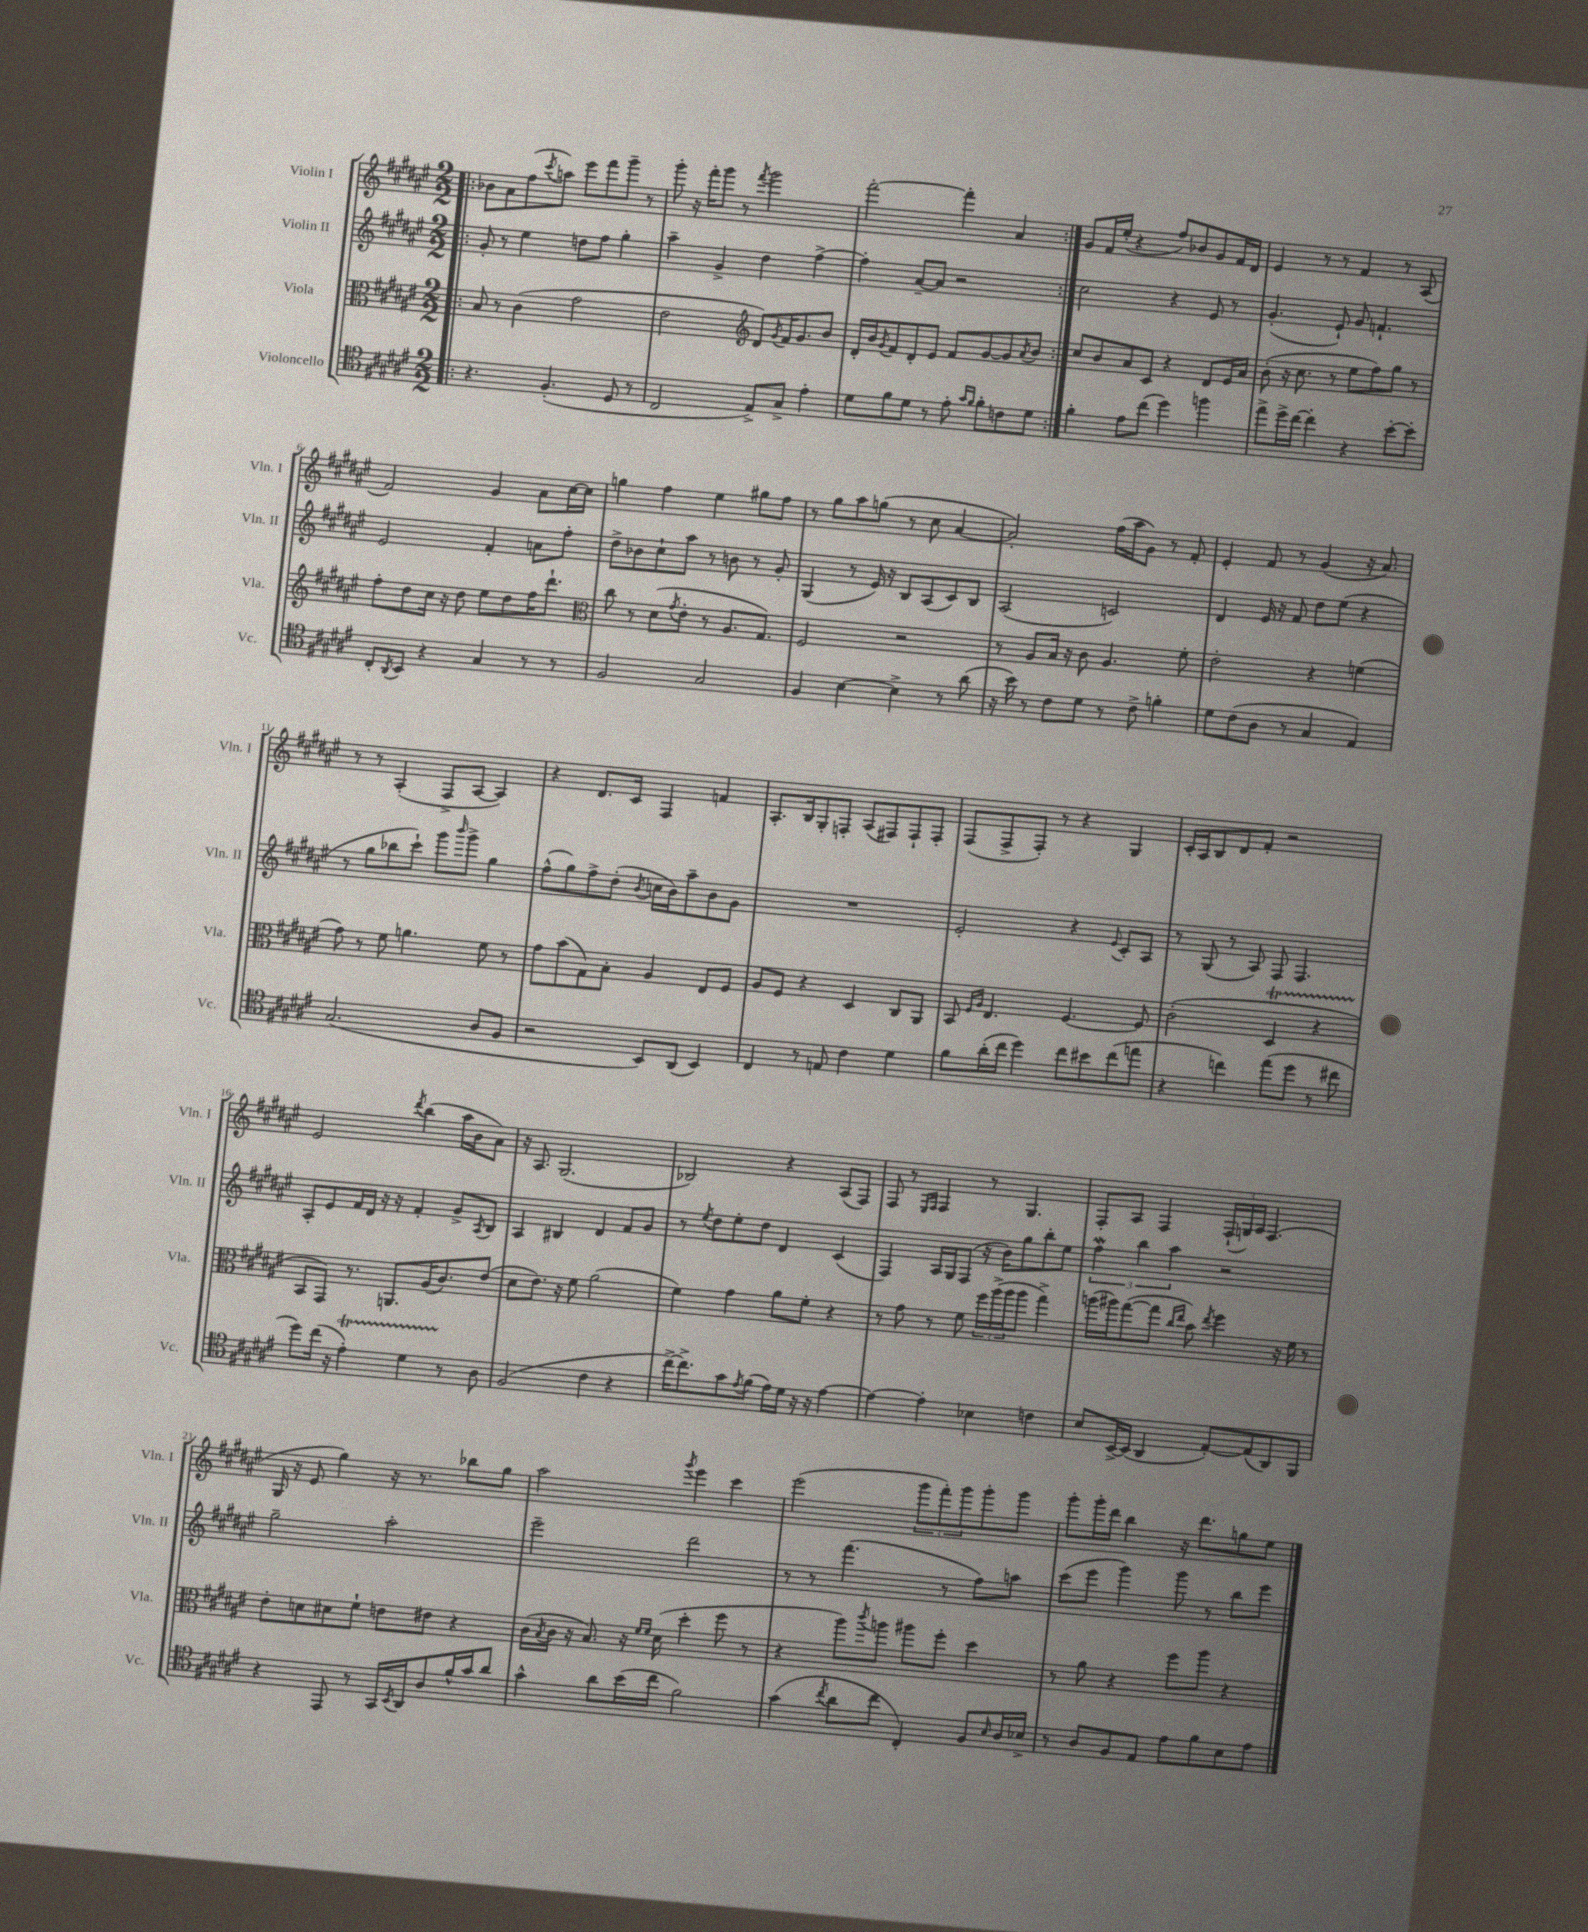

**kern	**kern	**kern	**kern
*part4	*part3	*part2	*part1
*staff4	*staff3	*staff2	*staff1
*I"Violoncello	*I"Viola	*I"Violin II	*I"Violin I
*I'Vc.	*I'Vla.	*I'Vln. II	*I'Vln. I
*clefC4	*clefC3	*clefG2	*clefG2
*k[f#c#g#d#a#e#]	*k[f#c#g#d#a#e#]	*k[f#c#g#d#a#e#]	*k[f#c#g#d#a#e#]
*M2/2	*M2/2	*M2/2	*M2/2
=1!|:	=1!|:	=1!|:	=1!|:
4.r	8B/	8g#'/	8b-X\L
.	8r	8r	8a#\
.	(4c#\	4ee#\	(8ff#\
.	.	.	8qccc#/
(4.F#'/	.	.	8aan\J)
.	2g#\	8ddn\L	8eee#\L
.	.	8ff#\J	8fff#\
8D#/	.	4gg#'\	8ggg#~\J
8r	.	.	8r
=2	=2	=2	=2
2C#/	2e#\	4aa#~\	8ggg#'\
.	.	.	16r
.	.	.	16fff#'\KL
.	.	4g#^/	8ggg#\J
.	.	.	8r
*	*clefG2	*	*
.	.	.	8qfff#/
8E#^/L)	8d#/L)	4dd#\	2ggg#\
.	8qg#/	.	.
8G#^/J	16f#/K	.	.
.	8.g#/	.	.
4e#'\	.	[4ff#^\	.
.	8b/J	.	.
=3	=3	=3	=3
8d#\L	16d#'/LL	4ff#'\]	[2fff#'\
.	16b/J	.	.
.	8qg#/	.	.
8f#\	8f#/	.	.
8d#\J	8d#'/	[8a#~/L	.
8r	8e#/J	8a#/J]	.
8e#'\	8f#/L	2r	4fff#'\]
16qqg#/LL	.	.	.
16qqf#/JJ	.	.	.
8f#'\L	[8g#/	.	.
8cn\	8g#/]	.	4a#/
.	8qa#/	.	.
8d#\J	8b/J	.	.
=4:|!	=4:|!	=4:|!	=4:|!
4f#'\	8cc#/L	2cc#\	8g#/L
.	8b/	.	16f#/L
.	.	.	(16ee#'/JJ
8e#\L	8a#/	.	4r
(8cc#\J	8c#/J	.	.
4dd#\)	4r	4r	8ff#/L)
.	.	.	8b-X/
4ffn\	8d#/L	8e#/	8g#/
.	16e#/L	8r	16f#/L
.	16a#/JJ	.	16d#/JJ
=5	=5	=5	=5
8ee#^\L	(8b'\	(4.g#'/	4e#/
16dd#^\L	16r	.	.
[16cc#\JJ	8.cc#\	.	.
4cc#'\]	.	.	8r
.	8r	8e#`/)	8r
4r	8ee#\L	8g#/	4f#/
.	8ff#\)	4.fn`/	.
[8b'\L	8gg#\J	.	8r
8b'\J]	8r	.	(8A#/
!!LO:LB:g=z
=6	=6	=6	=6
8C#'/L	8ff#'\L	2e#/	2f#/)
8qAA#/	.	.	.
8BB/J	8dd#\	.	.
4r	16cc#\Jk	.	.
.	16r	.	.
.	8dd#\	.	.
4G#/	8ee#\L	4f#'/	4g#/
.	8dd#\	.	.
8r	16ff#\K	8an\L	8a#\L
.	8.ddd#`\J	.	.
8r	.	8ff#'\J	[16cc#\L
.	.	.	16cc#\JJ]
=7	=7	=7	=7
*	*clefC3	*	*
2F#/	8cc#\	8dd#^\L	4ggn\
.	8r	8b-X\	.
.	(8d#\L	8cc#`\	4ff#\
.	8qg#/	.	.
.	8e#'\J	8aa#\J	.
2G#/	8r	8r	4ee#\
.	8.A#/L	8bn\	.
.	.	8r	8gg#X\L
.	8.G#/J)	.	.
.	.	8g#'/	8ff#\J
=8	=8	=8	=8
4F#/	2F#/	(4G#/	8r
.	.	.	8gg#\L
[4B\	.	8r	8aa#\
.	.	16e#/)	(8ggn\J
.	.	16r	.
4B^\]	2r	8B/L	8r
.	.	(8A#/	8cc#\
8r	.	8c#/)	[4a#/
(8a#\	.	8B/J	.
=9	=9	=9	=9
16r	8r	(2A#/	2a#'/])
16b\)	.	.	.
8r	8A#/L	.	.
8c#\L	16B/Jk	.	.
.	16r	.	.
8d#\J	8c#\	.	.
8r	4.A#/	2cn/)	(16ff#\LL
.	.	.	16aa#\J
8c#^\	.	.	8g#\J)
4fn'\	.	.	8r
.	8f#'\	.	8f#'/
=10	=10	=10	=10
8d#\L	2e#'\	4d#/	4e#'/
(8c#\	.	.	.
8A#\J	.	16e#/	8f#/
.	.	16r	.
8r	.	8f#/	8r
4G#/	4r	8dd#\L	(4g#/
.	.	(8ee#\J	.
4E#/)	(4fn\	4r	16r
.	.	.	8.a#/)
!!LO:LB:g=z
=11	=11	=11	=11
(2.G#/	8g#\)	8r	8r
.	8r	8gg#\L	8r
.	8f#\	8bb-X\	(4A#'/
.	4.an\	8ccc#`\J)	.
.	.	8ggg#\L	8F#^/L
.	.	16qqbbb/	.
.	.	8ggg#^\J	[8A#/J
8A#/L	8f#\	4gg#\	4A#/])
8F#/J	8r	.	.
=12	=12	=12	=12
2r	8g#\L	(8ff#^^\L	4r
.	(8b\	8gg#\)	.
.	8G#\)	8ff#^\	8.d#/L
.	8B'\J	(8dd#'\J	.
.	.	.	16c#/Jk
.	.	8qb/	.
8BB/L)	4A#/	16ccn\LL	4F#/
.	.	16b\J)	.
(8AA#/J	.	8aa#~\	.
4BB/)	8E#/L	8b\	4fn/
.	8F#/J	8g#\J	.
=13	=13	=13	=13
4C#/	8A#/L	1r	8.A#'/L
.	8F#/J	.	.
.	.	.	16B/k
8r	4r	.	8G#'/
8En/	.	.	8Fn'/J
4c#\	4D#/	.	(8A#/L
.	.	.	8F#X/)
4d#\	8C#/L	.	8F#`/
.	8AA#/J	.	8F#'/J
=14	=14	=14	=14
8f#\L	8BB/	2e#'/	(8F#/L
.	16qqF#/LL	.	.
.	16qqA#/JJ	.	.
(16a#'\L	4.E#/	.	8F#^/
16cc#\JJ	.	.	.
4dd#\)	.	.	8F#'/J)
.	.	.	8r
8cc#\L	[4.F#/	4r	4r
8b#X\	.	.	.
.	.	8qqe#/	.
(8cc#\	.	8c#'/L	4G#/
8een\J	8F#/]	8A#/J	.
=15	=15	=15	=15
4r	(2c#'\	8r	16c#'/LL
.	.	.	16A#/J
.	.	(8G#/	8B/
4ccn\)	.	8r	8d#/
.	.	8A#/)	8f#'/J
(8ee#\L	4D#T/	8F#/	2r
8dd#\J	.	4.F#/	.
8r	4r	.	.
8cc#X\	.	.	.
!!LO:LB:g=z
=16	=16	=16	=16
8dd#\L)	8BB/L	8A#'/L	2e#/
(16cc#\Jk	8GG#/J)	8e#/	.
16r	.	.	.
4e#t'\)	8.r	16f#/L	.
.	.	16d#/JJ	.
.	.	16r	.
.	8.AAn/L	16r	.
.	.	.	8qddd#/
4d#TTT\	.	4f#'/	(4bb\
.	(16A#/K	.	.
.	8.c#/)	.	.
8r	.	8g#^/L	16aa#\LL
.	.	.	16b\J
.	.	8qA#/	.
8A#\	(8e#/J	8B/J	8a#\J)
=17	=17	=17	=17
(2F#/	8d#\L	4A#/	16r
.	.	.	8.A#/
.	8.e#\J)	.	.
.	.	4B#X/	(2.G#/
.	16r	.	.
.	8f#\	.	.
4c#\	(2a#\	4d#/	.
4r	.	8f#/L	.
.	.	8g#/J	.
=18	=18	=18	=18
[16cc#^\KL)	4f#\)	8r	2B-X/)
8.cc#^\]	.	.	.
.	.	8qee#/	.
.	.	8dd#\L	.
8g#\	4g#\	8ee#'\	.
8qe#/	.	.	.
(8f#\J	.	8dd#\J	.
16e#\LL)	8a#\L	4d#/	4r
16d#\JJ	.	.	.
16r	8f#'\J	.	.
16r	.	.	.
[4e#\	4r	(4c#/	(8A#/L
.	.	.	8F#/J)
=19	=19	=19	=19
4e#\_	8r	4F#/)	8F#/
.	8g#\	.	8r
.	.	.	16qqE#/LL
.	.	.	16qqF#/JJ
4e#'\]	8r	16A#/LL	4F#/
.	.	16G#/J	.
.	8f#\	(8F#/J	.
4B-X\	24ff#\LL	16r	8r
.	(24aa#^\	.	.
.	.	16b\KL)	.
.	24aa#\J	.	.
.	8aa#\J	8gg#\	4.G#/
4cn\	4gg#^\)	8bb'\	.
.	.	8ee#\J	.
=20	=20	=20	=20
8B/L	(16aan\LL	6ff#w\	8F#'/L
.	16aa#X\J)	.	.
[16BB^/L	([8gg#\	.	8A#/J
.	.	6bb\	.
(16BB/JJ]	.	.	.
4AA#/	8gg#\J]	.	4F#/
.	.	6aa#\	.
.	16qqcc#/LL	.	.
.	16qqee#/JJ	.	.
.	8b\)	.	.
.	8qee#/	.	.
[8E#'/L)	4ff#\	2r	(24F#`/LL
.	.	.	24Gn/)
.	.	.	24A#/JJ
(8E#/]	.	.	(4.F#/
8AA#/)	16r	.	.
.	16f#\	.	.
8FF#/J	8r	.	.
!!LO:LB:g=z
=21	=21	=21	=21
4r	8e#'\L	2gg#~\	16G#/
.	.	.	16r
.	8dn\	.	8e#/
8EE#/	8d#X\	.	4gg#\)
8r	8f#`\J	.	.
16GG#/LL	8en\L	2aa#'\	16r
8qBB/	.	.	.
16AA#/J	.	.	8.r
8A#/	8e#X\J	.	.
16f#^^/L	4r	.	8bb-X\L
16g#/J	.	.	.
8a#/J	.	.	8gg#\J
=22	=22	=22	=22
4g#^^\	(16c#\LL	2eee#~\	2aa#\
.	8qB/	.	.
.	16c#\JJ	.	.
.	16r	.	.
.	8.B/)	.	.
8a#\L	.	.	.
(16b\L	16r	.	.
.	16qqf#/LL	.	.
.	16qqf#/JJ	.	.
16cc#\JJ	(16d#\	.	.
.	.	.	8qggg#/
2f#\)	4dd#'\	2ddd#\	4eee#\
.	8ff#\	.	4ccc#\
.	8r	.	.
=23	=23	=23	=23
(4g#\	4r	8r	(2eee#\
.	.	8r	.
8qcc#/	.	.	.
8a#\L	8aa#\L)	(4.fff#\	.
.	8qccc#/	.	.
8cc#\J	8aan\J	.	.
4C#'/)	8aa#X\L	.	12ggg#\L
.	.	.	12fff#'\)
.	8ff#'\J	8r	.
.	.	.	12ggg#\
8F#/L	4dd#\	8ff#\L)	8ggg#'\
16qqB/	.	.	.
16A#/L	.	8aan\J	8ggg#\J
16B-X^/JJ	.	.	.
=24	=24	=24	=24
8r	8r	(8ccc#\L	8ggg#'\L
8A#/L	8a#\	8eee#\J	16ggg#'\L
.	.	.	16ddd#\JJ
8F#/	4r	4ggg#\)	4bb\
8E#/J	.	.	.
8e#\L	8ff#\L	8ggg#\	16r
.	.	.	8.ddd#\L
8f#\	8aa#\J	8r	.
8B\	4r	8bb\L	8ggn\
8e#\J	.	8eee#\J	8ee#\J
==	==	==	==
*-	*-	*-	*-
